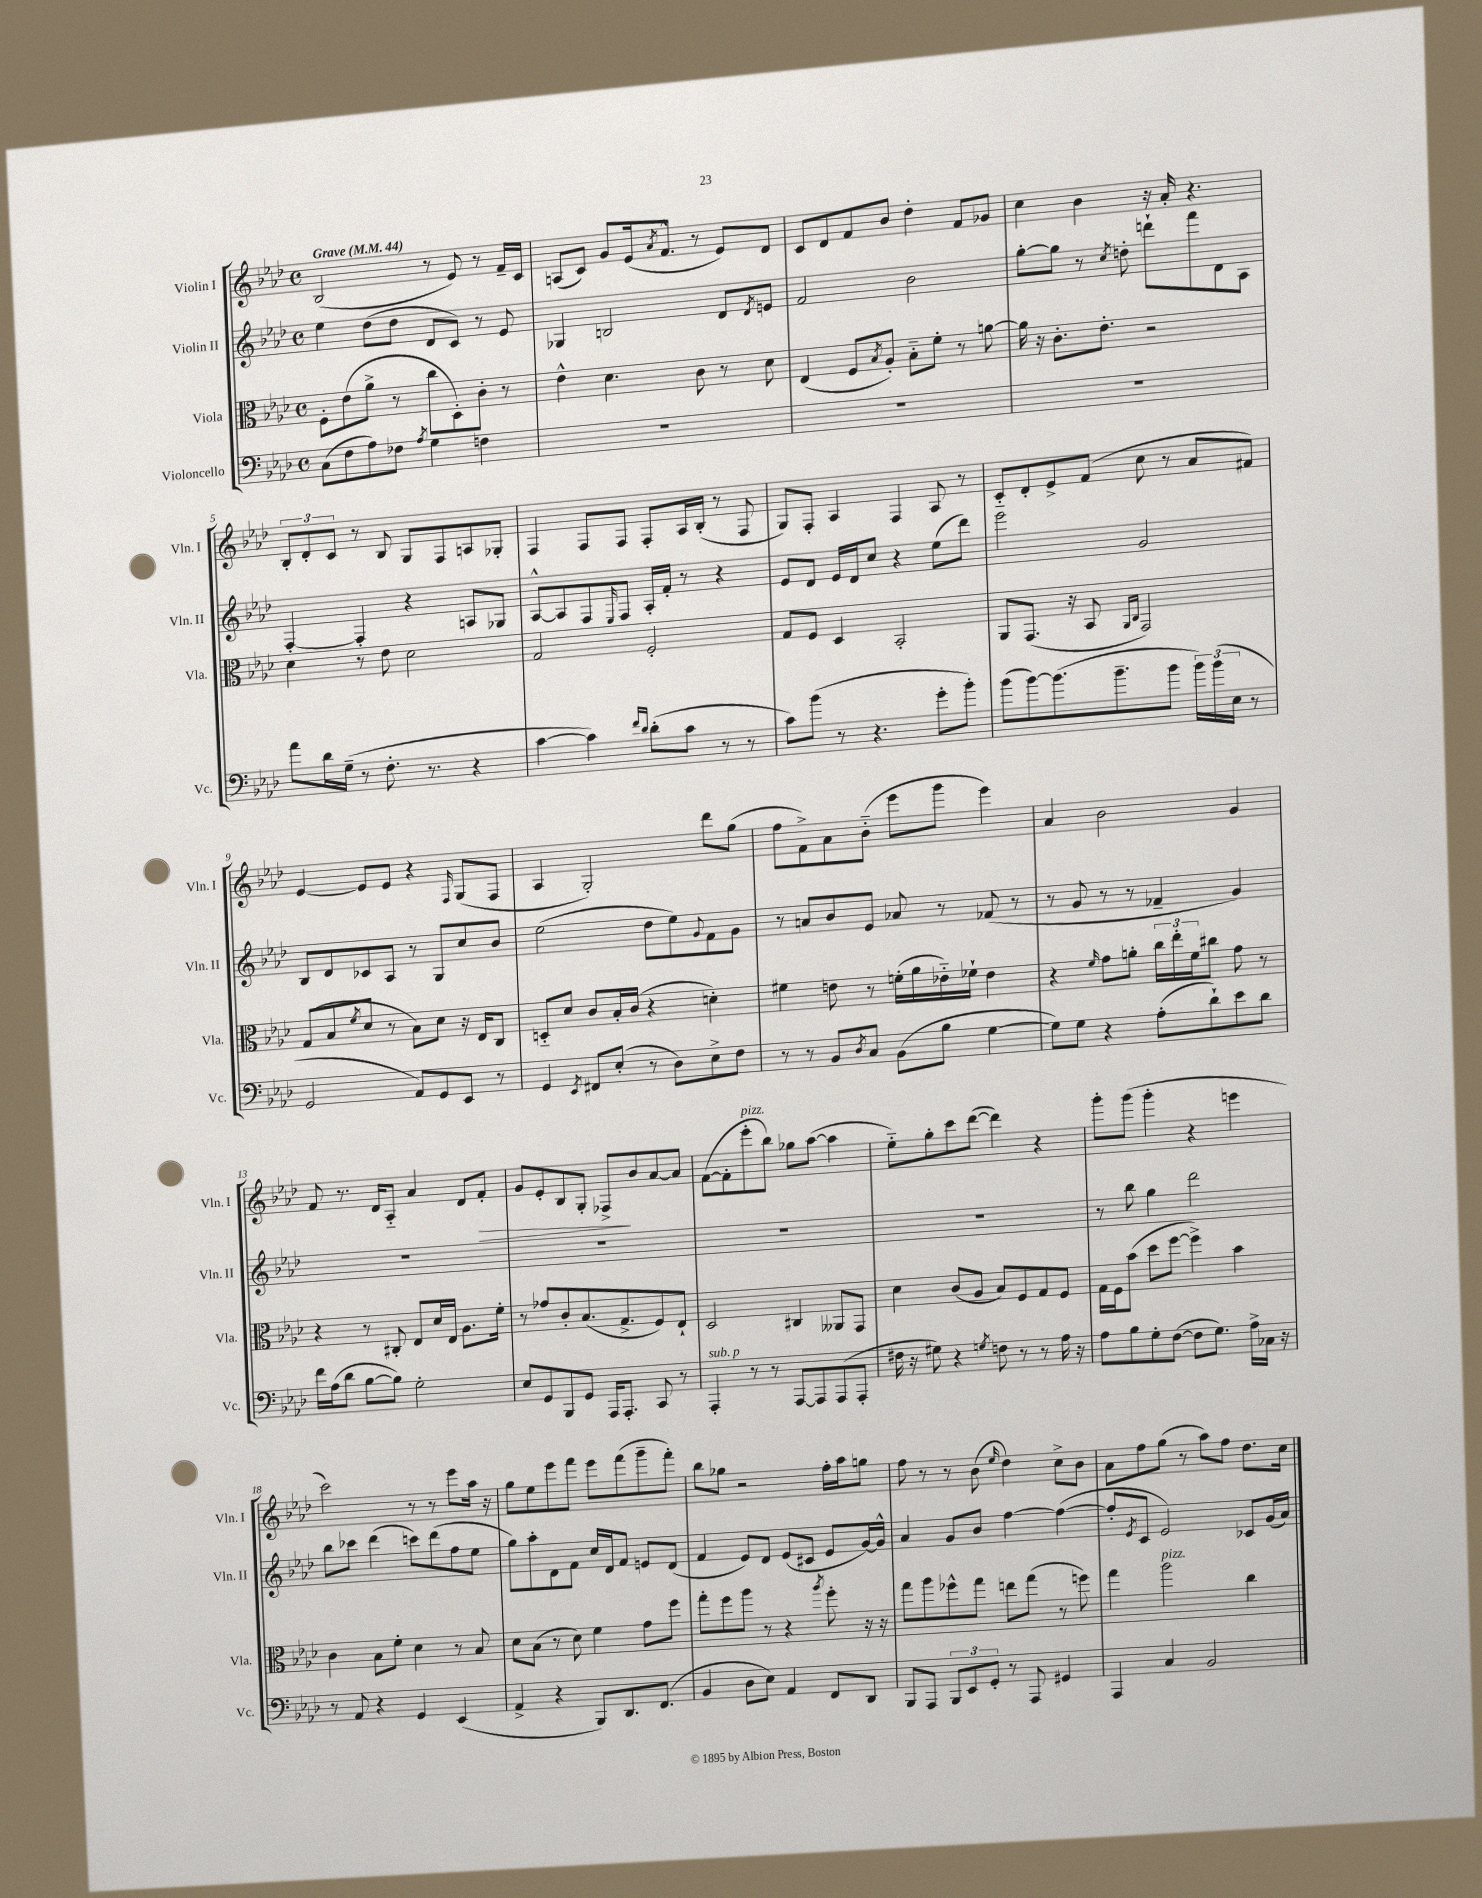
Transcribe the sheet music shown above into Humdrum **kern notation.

**kern	**kern	**kern	**kern
*staff4	*staff3	*staff2	*staff1
*clefF4	*clefC3	*clefG2	*clefG2
*k[b-e-a-d-]	*k[b-e-a-d-]	*k[b-e-a-d-]	*k[b-e-a-d-]
*M4/4	*M4/4	*M4/4	*M4/4
*met(c)	*met(c)	*met(c)	*met(c)
*MM44	*MM44	*MM44	*MM44
(8C\L	8F'\L	4ee-\	(2B-/
8F\	(8e-\	.	.
8A-\)	8a-^\J	(8dd-\L	.
8F-\J	8r	8dd-\J	.
8qA-/	.	.	.
4G\	8cc\L	8d-/L	8r
.	8D-'\)	8c/J)	8e-/)
4F\	8c'\J	8r	8r
.	8r	8e-/	16f~/LL
.	.	.	16c/JJ
=	=	=	=
1r	4e-^^\	4G-/	(8A/L
.	.	.	8c/J)
.	4.d-\	2B/	8g/L
.	.	.	(16e-/k
.	.	.	8qa-/
.	.	.	8.f^^/J
.	8c\	.	8r
.	8r	8d-/L	8e-/L)
.	.	8qd-/	.
.	8d-\	8e/J	8d-/J
=	=	=	=
1r	(4E-/	2f/	8c/L
.	.	.	8d-/
.	8F/L	.	8f/
.	8qB-/	.	.
.	8A-'/J)	.	8b-/J
.	8B-'~\L	2b-\	4dd-'\
.	8f'\J	.	.
.	8r	.	8f/L
.	[8a\	.	8g-/J
=	=	=	=
1r	16a\]	[8gg'\L	4cc\
.	16r	.	.
.	8.c'\L	8gg\]J	.
.	.	8r	4b-\
.	8.e-'\J	.	.
.	.	8qcc/	.
.	.	8dd'\	.
.	2r	8ddd`\L	16r
.	.	.	16a-'/
.	.	8fff\	4.r
.	.	8d-\	.
.	.	8A-\J	.
=	=	=	=
8a-\L	4d-\	[4F'/	12B-'/L
.	.	.	12d-'/
16d-\L	.	.	.
.	.	.	12c/J
(16G~\JJ	.	.	.
8r	8r	4F'/]	8r
8.F'\	8e-\	.	8B-/
.	2d-\	4r	8G/L
8.r	.	.	.
.	.	.	8F/
4r	.	8A/L	8A/
.	.	8G-/J	8G-'/J
=	=	=	=
[4c\	2G/	[8A-^^/L	4F/
.	.	8A-/]	.
4c\])	.	8F/	8F/L
.	.	16qqE-/	.
.	.	8F/J	8F/J
16qqf/LL	.	.	.
16qqd-/JJ	.	.	.
(8d-'\L	2F'/	16A-'/LL	8F'/L
.	.	16f'/JJ	.
8c\J	.	8r	16A-/L
.	.	.	(16B-'/JJ
8r	.	4r	8r
8r	.	.	8F/
=	=	=	=
8c\L)	8G/L	8e-/L	8G/L)
(8b-\J	8F/J	8d-/J	8F'/J
8r	4D-/	16e-/LL	4A-/
.	.	16d-/J	.
4.r	.	8cc/J	.
.	2BB-'/	4r	4F/
8g'\L	.	(8ee-\L	8A-/
8b-'\J)	.	8ddd-\J)	8r
=	=	=	=
(8b-\L	8AA-/L	2eee-\	8c'~/L
[8b-\)	(8.GG/J	.	8d-'/
(8.b-\]	.	.	8e-^/
.	16r	.	.
.	8BB-/	.	(8f/J
8.b-~\	.	.	.
.	16qqAA-/LL	.	.
.	16qqC/JJ	.	.
.	2GG/)	2g/	8cc\
8b-\J	.	.	8r
24b-\LL)	.	.	8a-/L
(24b-\	.	.	.
24E-\JJ	.	.	.
8r	.	.	8f#/J)
=	=	=	=
2GG/	(8G/L	8B-/L	[4e-/
.	8B-/	8d-/	.
.	8qf/	.	.
.	8d-/J	8c-/	8e-/]L
.	8r	8A-/J	8e-/J
8AA-/L)	8B-\L)	8r	4r
8GG/	8d-\J	8G/L	.
.	.	.	16qqF/
8EE-/J	16r	8cc/	(8G/L
.	16E-/LK	.	.
8r	8C/J	8b-/J	8F/J
=	=	=	=
4GG/	8D'~/L	(2ee-\	4A-/
.	8d-/J	.	.
8qEE-/	.	.	.
8FF#/L	8c/L	.	2G'/)
(8E-'/J	16B-'/L	.	.
.	(16c/JJ	.	.
8r	4r	8dd-\L	.
8D-\L)	.	8ee-\)	.
.	.	8qqg/	.
8E-^\	4d'\)	8f\	8ddd-\L
8F\J	.	8g\J	(8gg\J
=	=	=	=
8r	4f#\	8r	8ff\L
8r	.	8a/L	8f^\)
8BB-/L	8e\	8b-/	8a-\
8qD-/	.	.	.
8C/J	8r	8e-/J	(8b-'~\J
(8BB-\L	(16f'\LL	8a-/	8eee-\L
.	16a-\	.	.
8B-\J	16e-'~\)	8r	8ggg\J
.	16f-`\JJ	.	.
[4G\	4e-\	(8f-/	4eee-\)
.	.	8r	.
=	=	=	=
8G\]L)	4r	8r	4a-/
8G\J	.	8g/	.
.	16qqf/	.	.
4r	8g\L	8r	2b-\
.	8a'\J	8r	.
(8A-'\L	24cc\LL	4f-~/	.
.	24ee-'\	.	.
.	24f\J	.	.
8d-`\)	8cc#\J	.	.
8e-\	8g\	4g/)	4g/
8d-\J	8r	.	.
=	=	=	=
16f\LL	4r	1r	8f/
(16A-\J	.	.	.
8d-\J	.	.	8.r
[8B-\L	8r	.	.
.	.	.	16d-/LK
8B-\]J)	8C#'/	.	8A-'~/J
2G'\	8E-/L	.	4a-/
.	16d-/L	.	.
.	16E-/JJ	.	.
.	8.A-\L	.	8d-/L
.	.	.	8f'/J
.	16f'\Jk	.	.
=	=	=	=
8E-/L	8r	1r	8g/L
8GG/	8g-/L	.	8e-'/
8BBB-/	8c'/	.	8B-/
8GG/J	(8.B-/	.	8G'/J
16AAA-/LK	.	.	8F-^/L
8.AAA-'/J	8.G^/	.	.
.	.	.	8b-/
8CC/	8F/)	.	[8a-/
8r	8E-`/J	.	8a-/]J
=	=	=	=
4AAA-'/	2D-/	1r	([8f\L
.	.	.	8f'\]
8r	.	.	8eee-'\
8r	.	.	8bb-\J)
[8AAA-/L	4C#/	.	8gg-\L
8AAA-/]	.	.	([8aa-\J
(8AAA-/	8AA--/L	.	4aa-\]
8AAA-'/J	8GG/J	.	.
=	=	=	=
16F#\	4d-\	1r	8ee-'~\L)
16r	.	.	.
8G#\)	.	.	8gg'\
4r	(8c/L	.	8ccc\
.	8A-/J	.	([8ddd-\J
8qG/	.	.	.
8F\	8B-/L)	.	4ddd-\])
8r	8F/	.	.
8r	8G/	.	4r
16A-\	8F/J	.	.
16r	.	.	.
=	=	=	=
8A-\L	16G\LL	8r	8ggg'\L
.	16F\J	.	.
8B-\	(8b-\J	8bb-\	(8ggg\J
8G'\	8dd-\L	4gg\	4ggg'\
([8F\J	[8ff\J	.	.
8F\]L	4ff^\])	2ddd-\	4r
8.G\J)	.	.	.
.	4b-\	.	4eee\
16A-^\LL	.	.	.
16C-\JJ	.	.	.
16r	.	.	.
=	=	=	=
8r	4c\	8bb-\L	2ccc\)
8AA-/	.	8ccc-\J	.
4r	8B-\L	(4ddd-\	.
.	8f'\J	.	.
4GG/	4d-\	8ccc\L)	8r
.	.	(8ddd-\	8r
(4EE-/	8r	8ff\	8eee-\L
.	8B-/	8ee-\J	16aa-\Jk
.	.	.	16r
=	=	=	=
4AA-^/	8d-\L	8gg\L)	8gg\L
.	(8B-\J	8aa-'\	8ee-\
4r	8r	8d-\	8eee-\
.	8d-\)	8f\J	8fff\J
8BBB-/L)	4f\	16cc/LL	8eee-\L
.	.	16d-/J	.
8.DD-/	.	8f/J	(8fff\
.	8g\L	8e/L	8ggg~\
(8.FF/J	.	.	.
.	8ff\J	(8d-/J	8fff'\J)
=	=	=	=
4BB-/	8gg'\L	4f/	8bb-\L
.	8ff\	.	8gg-\J
8D-\L	8aa-\J	8e-/L)	2r
8E-\J)	8r	8d-/J	.
4AA-/	4r	(8e-/L	.
.	.	8c#/J	.
.	8qaa-/	.	.
8FF/L	8ff'\	8e-/L	16ff'\LL
.	.	.	16aa-\J
8DD-/J	16r	[16g/L)	8gg\J
.	16r	16g^^/]JJ	.
=	=	=	=
8BBB-/L	8gg\L	4a-/	8ff\
8AAA-/J	8aa-\	.	8r
12BBB-/L	8ff-^^\	8g/L	8r
12EE-/	.	.	.
.	8gg\J	8b-/J	(8b-\
12GG'/J	.	.	.
.	.	.	16qqee-/
8r	8ee\L	[4ff\	4dd-\)
8AAA-/	(8gg\J	.	.
4GG#/	8r	(4ff\_	8cc^\L
.	8ff\)	.	8b-\J
=	=	=	=
4AAA-/	4gg\	8ff'/]L	8a-\L
.	.	8qe-/	.
.	.	8c/J	8ff\
4C/	2aa-\	2e-/)	(8gg\J
.	.	.	8r
2BB-/	.	.	8aa-\L)
.	.	.	8ff\J
.	4cc\	8c-/L	8.dd-\L
.	.	(16g/L	.
.	.	16a-/JJ)	16cc\Jk
==	==	==	==
*-	*-	*-	*-
